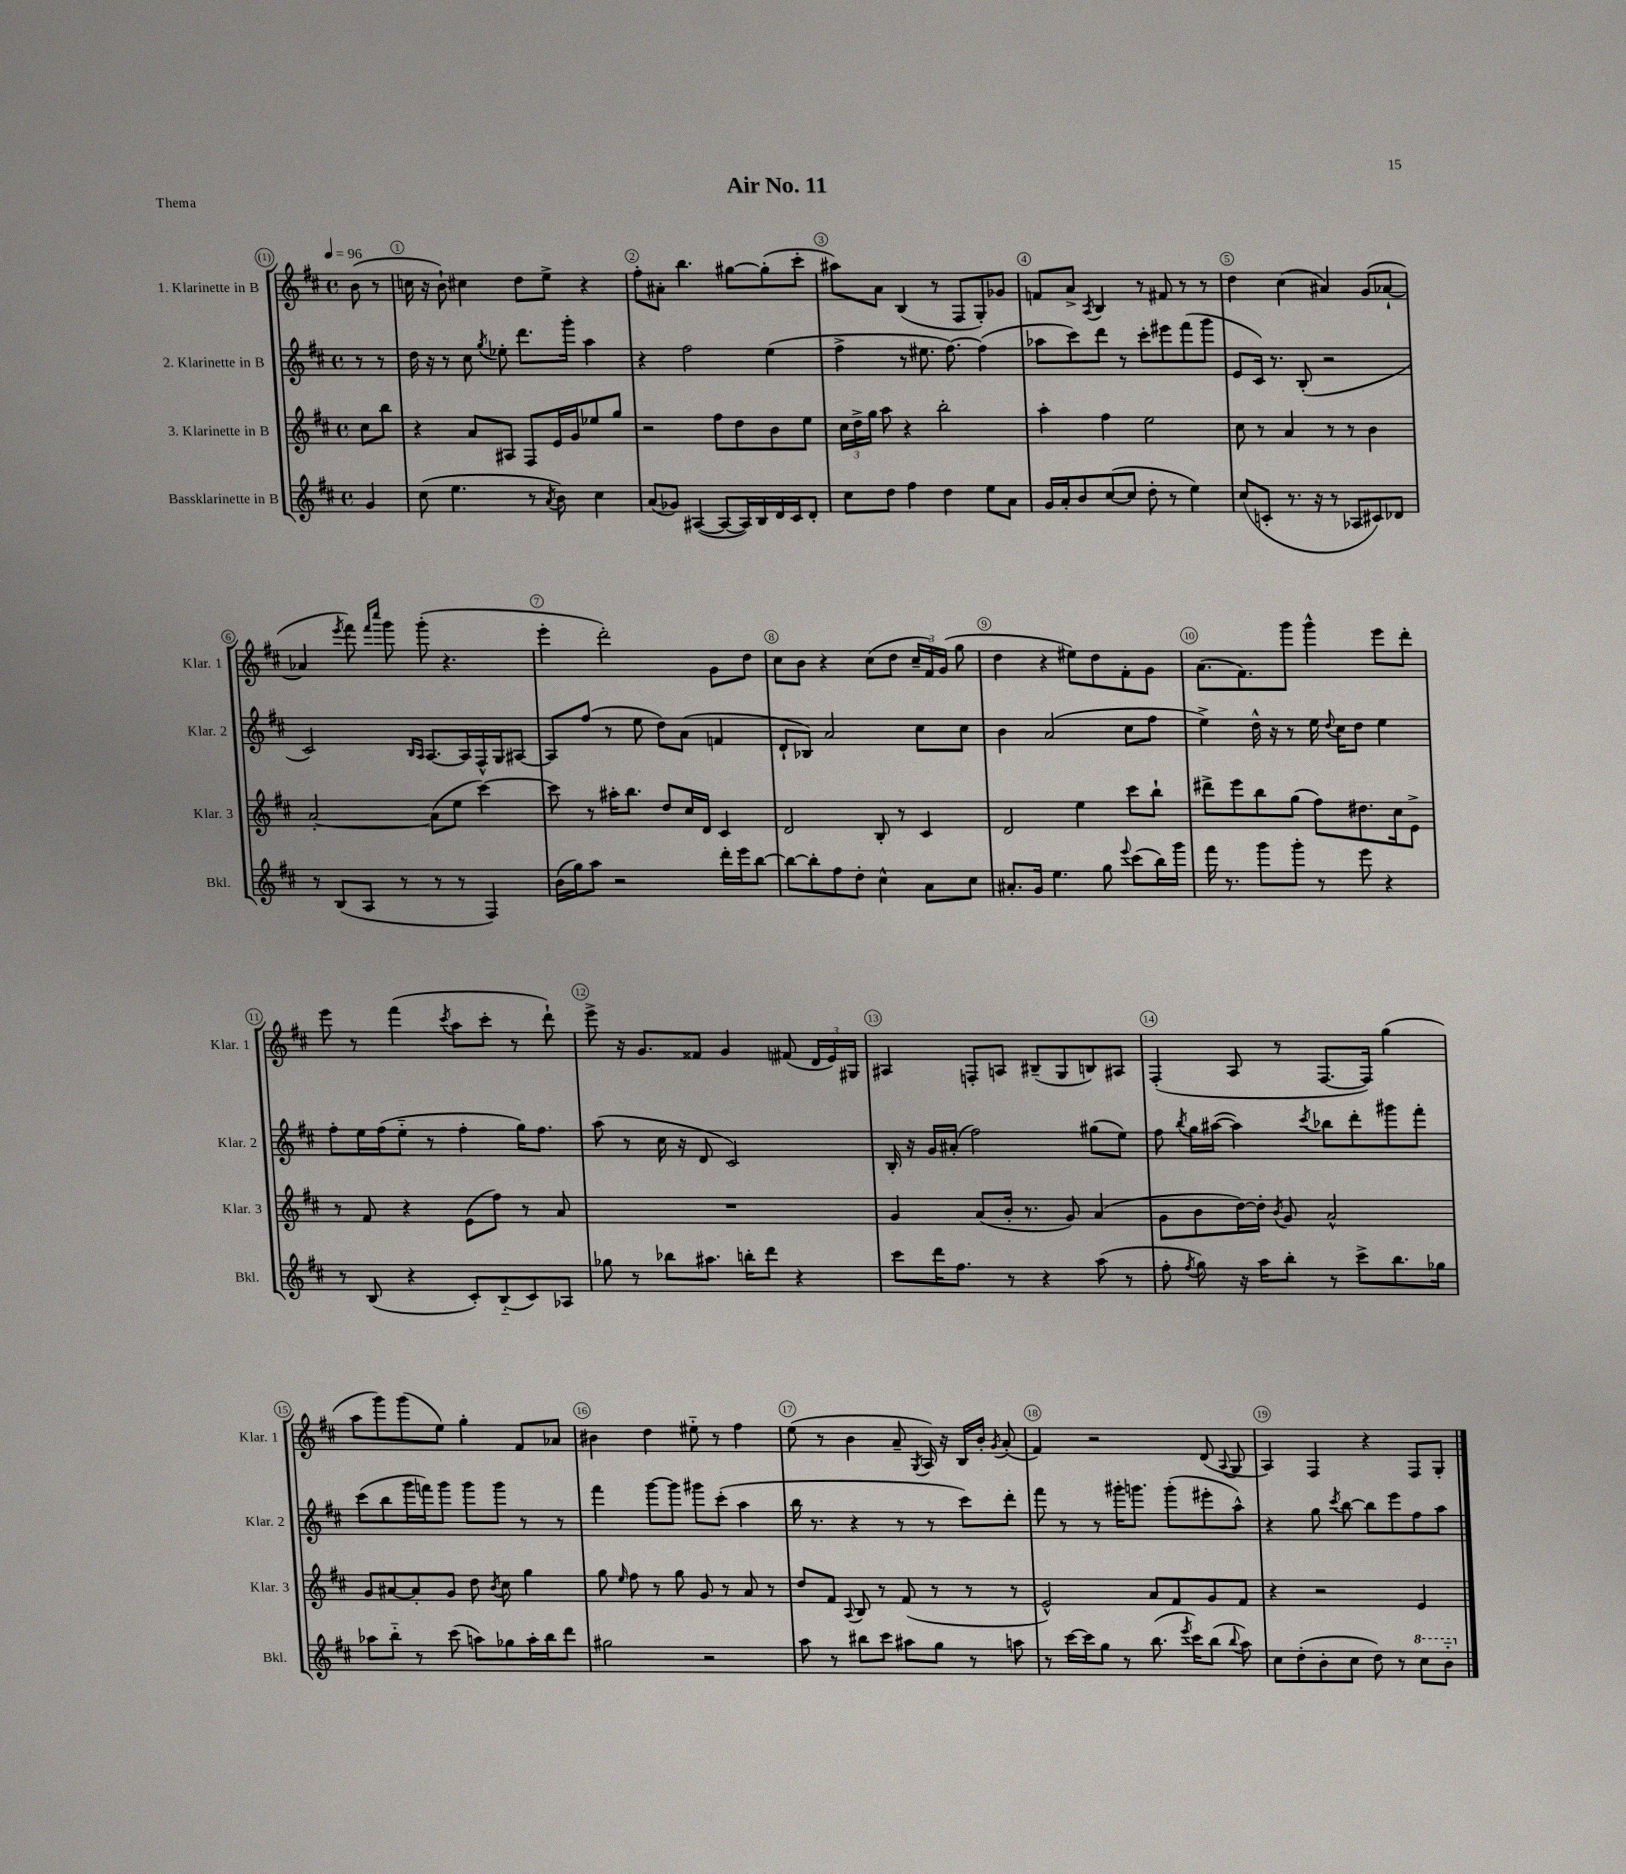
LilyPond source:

\header { title = "Air No. 11" piece = "Thema" }
<<
\new StaffGroup <<
\new Staff = "s0" \with { instrumentName = "1. Klarinette in B" shortInstrumentName = "Klar. 1" } {
    \clef treble \key d \major \defaultTimeSignature \time 4/4 \partial 4 \tempo 4 = 96
    \autoBeamOff b'8( r8 |
    c''16 r16 b'8-!) cis''4 d''8[ e''8]-> r4 |
    fis''8[-. ais'8]-. b''4. gis''8[~ gis''8-.( cis'''8]-. |
    ais''8[) a'8] b4( r8 fis8[ g8-.) ges'8] |
    f'8[ a'8]-> \acciaccatura { a8 } b4 r8 fis'8 r8 r8 |
    d''4 cis''4( ais'4) g'8[( aes'8]~-! |
    aes'4 \acciaccatura { e'''8 } fis'''8) \grace { fis'''16[ cis''''16] } g'''8 g'''8-.( r4. |
    e'''4-. d'''2-.) g'8[ d''8] |
    cis''8[ b'8] r4 cis''8[( d''8] \tuplet 3/2 { cis''16[-- fis'16) g'16]( } g''8 |
    d''4 r4 eis''8[) d''8 fis'8-. g'8] |
    a'8.[( fis'8.) g'''8] g'''4-^ e'''8[ d'''8]-. |
    e'''8 r8 fis'''4( \acciaccatura { cis'''8 } a''8[ cis'''8]-. r8 d'''8-!) |
    e'''8-> r16 g'8.[ fisis'8] g'4 fis'8( \tuplet 3/2 { d'16[ e'16) gis16] } |
    ais4 f8[-. a8] bis8[--( g8 b8) ais8] |
    fis4-.( a8 r8 fis8.[~ fis16]) g''4( |
    a''8[ g'''8) g'''8( e''8]) g''4-. fis'8[ aes'8] |
    bis'4 d''4 eis''8-_ r8 fis''4 |
    e''8( r8 b'4 a'8-- \acciaccatura { g8 } a16) r16 b16[ b'16]-. \acciaccatura { g'8 } a'8-.( |
    fis'4) r2 d'8( \appoggiatura { a8 } g8 |
    a4) fis4 r4 fis8[ g8]-. \bar "|." |
}
\new Staff = "s1" \with { instrumentName = "2. Klarinette in B" shortInstrumentName = "Klar. 2" } {
    \clef treble \key d \major \defaultTimeSignature \time 4/4 \partial 4
    \autoBeamOff r8 r8 |
    d''16 r16 r8 cis''8 \acciaccatura { g''8 } ees''8-. d'''8.[ g'''16]-. a''4 |
    r4 fis''2 e''4( |
    fis''4-> r8 eis''8. fis''8.~) fis''4( |
    aes''8[ cis'''8) d'''8] r8 cis'''8[-. eis'''8 fis'''8( g'''8] |
    e'8[ cis'16]) r8. b8-.( r2 |
    cis'2) \grace { b16[ a16] } a8.[~ a16 fis16-^ g16 ais8]~ |
    ais8[ fis''8]( r8 e''8 d''8[) a'8]( f'4 |
    d'8[-! bes8]) a'2 cis''8[ cis''8] |
    b'4 a'2( cis''8[ fis''8] |
    e''4->) d''16-^ r16 r8 e''16 \appoggiatura { d''8 } cis''16[ d''8] e''4 |
    fis''8[-. e''16 fis''16( e''8]-_ r8 fis''4-. g''16[) fis''8.] |
    a''8( r8 cis''16 r16 d'8 cis'2) |
    b16-. r16 g'16[ ais'16]-.( fis''2) gis''8[( e''8]) |
    fis''8 \acciaccatura { b''8 } g''16[ ais''16]~( ais''4) \acciaccatura { cis'''8 } bes''8[ d'''8-. gis'''8 fis'''8]-. |
    cis'''8[( b''8 g'''16 f'''16) g'''8] g'''8[ g'''8] r8 r8 |
    fis'''4 g'''8[~ g'''8] gis'''8[ cis'''8]-.( a''4 |
    b''16 r8. r4 r8 r8 cis'''8[) d'''8]-. |
    fis'''8 r8 r8 gis'''16[-. g'''8.] g'''8[-.( eis'''8-. a''8]-^) |
    r4 g''8 \acciaccatura { cis'''8 } b''8~ b''8[ e'''8 fis''8 a''8] \bar "|." |
}
\new Staff = "s2" \with { instrumentName = "3. Klarinette in B" shortInstrumentName = "Klar. 3" } {
    \clef treble \key d \major \defaultTimeSignature \time 4/4 \partial 4
    \autoBeamOff cis''8[ b''8] |
    r4 a'8[ ais8] fis8[ e'16 g'16 ees''8 g''8] |
    r2 fis''8[ d''8 b'8 e''8] |
    \tuplet 3/2 { cis''16[ d''16-> g''16] } a''8 r4 b''2-. |
    a''4-. fis''4 e''2 |
    cis''8 r8 a'4 r8 r8 b'4 |
    a'2~-. a'8[( e''8] cis'''4~) |
    cis'''8 r8 ais''16[-. b''8.] d''8[ cis''16 d'16] cis'4 |
    d'2 b8-. r8 cis'4 |
    d'2 e''4 cis'''8[ b''8]-! |
    dis'''8[-> e'''8 b''8 g''8]( fis''8[) dis''8. cis''16 e'8]-> |
    r8 fis'8 r4 e'8[( fis''8]) r8 a'8 |
    R1 |
    g'4 a'8[( b'16]-. r8. g'8) a'4( |
    g'8[ b'8 d''16~) d''16]-. \acciaccatura { b'8 } g'8 a'2-^ |
    g'8[ ais'8~ ais'8-. g'8] d''8 \acciaccatura { b'8 } cis''8 g''4 |
    g''8 \grace { e''16 } fis''8 r8 g''8 g'8 r8 a'8 r8 |
    d''8[ fis'8] \appoggiatura { a8 } b8 r8 fis'8( r8 r8 r8 |
    e'2-^) a'8[ fis'8 g'8 fis'8] |
    r4 r2 e'4 \bar "|." |
}
\new Staff = "s3" \with { instrumentName = "Bassklarinette in B" shortInstrumentName = "Bkl." } {
    \clef treble \key d \major \defaultTimeSignature \time 4/4 \partial 4
    \autoBeamOff g'4 |
    cis''8( e''4. r8 \acciaccatura { a'8 } b'8) cis''4 |
    a'8[( ges'8]) ais4~( ais8[~ ais16) b16 d'16 cis'16 d'8]-. |
    cis''8[ d''8] fis''4 d''4 e''8[ a'8] |
    g'16[ a'16-. b'8 cis''8~( cis''8] d''8-. r8 e''4) |
    cis''8[( c'8]-. r8. r16 r8 aes8[ cis'8) des'8] |
    r8 b8[( a8] r8 r8 r8 fis4) |
    b'16[( g''16) a''8] r2 d'''16[-. e'''16 b''8]~ |
    b''8[~ b''8-. fis''8 d''8]-. cis''4-^ a'8[ cis''8] |
    ais'8.[-. g'16] e''4. g''8 \appoggiatura { e'''8 } cis'''8[( b''16) g'''16] |
    fis'''16 r8. g'''8[ g'''8]-. r8 e'''8 r4 |
    r8 b8( r4 cis'8[-.) b8-_( cis'8) aes8] |
    ges''8 r8 bes''8[ ais''8.] b''16[-. d'''8] r4 |
    cis'''8[ d'''16 fis''8.] r8 r4 a''8( r8 |
    fis''8-. \acciaccatura { fis''8 } g''8) r16 a''16[ b''8]-. r8 cis'''8[-> b''8. ges''16] |
    aes''8[ b''8]-_ r8 cis'''8( a''8[) ges''8 a''16-. b''16 d'''8] |
    gis''2 r2 |
    a''8 r8 bis''8[ cis'''8] ais''8[ g''8] r8 a''8 |
    r8 cis'''16[~ cis'''16 g''8] r8 b''8.( \acciaccatura { e'''8 } cis'''16[) b''8]( \appoggiatura { b''8 } a''8) |
    cis''8[ d''8-.( b'8-. cis''8] d''8) r8 \ottava #1 cis'''8[ b''8]-_ \ottava #0 \bar "|." |
}
>>
>>
\layout { \context { \Score \override BarNumber.break-visibility = ##(#f #t #t) barNumberVisibility = #all-bar-numbers-visible \override BarNumber.stencil = #(make-stencil-circler 0.1 0.3 ly:text-interface::print) } }
